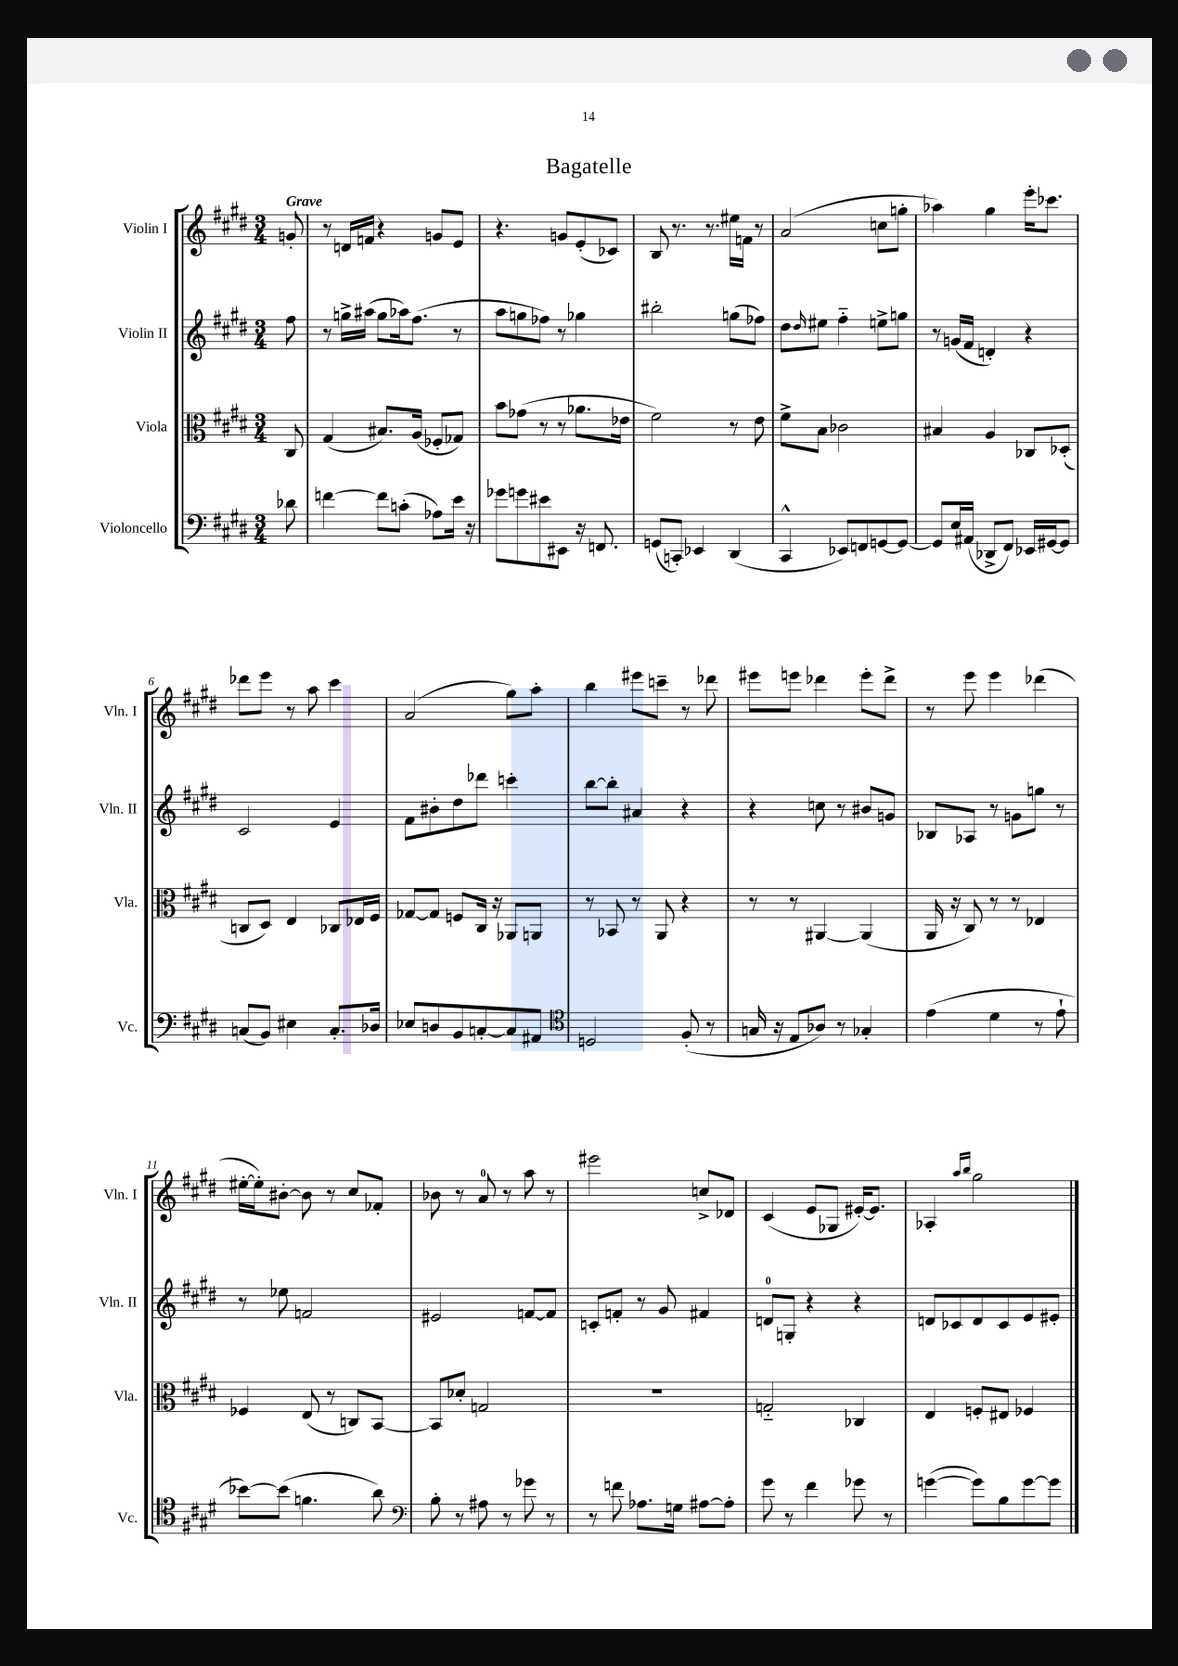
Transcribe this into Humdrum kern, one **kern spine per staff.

**kern	**kern	**kern	**kern
*part4	*part3	*part2	*part1
*staff4	*staff3	*staff2	*staff1
*I"Violoncello	*I"Viola	*I"Violin II	*I"Violin I
*I'Vc.	*I'Vla.	*I'Vln. II	*I'Vln. I
*clefF4	*clefC3	*clefG2	*clefG2
*k[f#c#g#d#]	*k[f#c#g#d#]	*k[f#c#g#d#]	*k[f#c#g#d#]
*M3/4	*M3/4	*M3/4	*M3/4
=	=	=	=
!	!	!	!LO:TX:a:B:t=Grave
8d-X\	8C#/	8ff#\	8gn'/
=1	=1	=1	=1
[4fn\	(4G#/	8r	8r
.	.	16ggn^\LL	16dn/LL
.	.	(16aa#X\JJ	16fn/JJ
8f\L]	8.B#X/L)	8gg\L	4r
(8cn'\J	.	16aa-X\k)	.
.	(16A/Jk	(8.ff#\J	.
8A-X\L)	8F-X'/L	.	8gn/L
16e\Jk	8G-X/J)	8r	8e/J
16r	.	.	.
=2	=2	=2	=2
8g-X\L	8b\L	8aa\L	4.r
8gn\	(8g-X\J	8ggn\	.
8e#X\	8r	8ff-X\J)	.
8EE#X\J	8r	8r	8gn/L
16r	8.a-X\L	4gg-X\	(8e'/
8.FFn/	.	.	.
.	.	.	8c-X/J)
.	16e-X\Jk	.	.
=3	=3	=3	=3
(8GGn/L	2f#\)	2bb#X'\	8B/
8CCn'/J)	.	.	8.r
4EE-X/	.	.	.
.	.	.	8.r
(4DD#/	8r	(8ggn\L	16ee#X\LL
.	.	.	16fn\JJ
.	8e\	8ff-X\J)	8r
=4	=4	=4	=4
4CC#^^/	8f#^\L	8dd#\L	(2a/
.	.	16qqdd#/	.
.	8B\J	8ee#X\J	.
8EE-X/L)	2c-X\	4ff#\	.
8FFn/	.	.	.
[8GGn/	.	8een^\L	8ccn\L
8GG/J_	.	8ggn\J	8ggn'\J
=5	=5	=5	=5
8GG/L]	4B#X/	8r	4aa-X\)
16E/L	.	(16gn/LL	.
(16AA#X/JJ	.	16f#/JJ	.
8DD-X^/L	4A/	4dn'/)	4gg#\
8FF#/J)	.	.	.
16EE-X/LL	8C-X/L	4r	16eee'\KL
[16GG#X/J	.	.	8.ccc-X\J
8GG#/J]	(8D-X'/J	.	.
!!LO:LB:g=z
=6	=6	=6	=6
(8Cn/L	8Cn/L	2c#/	8ddd-X\L
8BB/J)	8D#/J)	.	8eee\J
4E#X\	4E/	.	8r
.	.	.	8aa\
8.C'/L	8C-X/L	4e/	4ccc#\
.	16E-X/L	.	.
16D-X/Jk	16F#/JJ	.	.
=7	=7	=7	=7
8E-X/L	[8G-X/L	8f#\L	(2a/
8Dn/	8G-/J]	8b#X'\	.
8BB/	8Fn/L	8dd#\	.
[8Cn'/	16C#/Jk	8ddd-X\J	.
.	16r	.	.
8C/]	8AA-X/L	4cccn'\	8gg#\L)
8AA#X/J	8AAn/J	.	8aa'\J
=8	=8	=8	=8
*clefC4	*	*	*
2Dn/	8r	[8bb\L	4bb\
.	8BB-X/	8bb'\J]	.
.	8r	4a#X/	8eee#X\L
.	8AA/	.	8cccn~\J
(8F#'/	4r	4r	8r
8r	.	.	8ddd-X\
=9	=9	=9	=9
16Gn/	8r	4r	8eee#X\L
16r	.	.	.
8E/L	8r	.	8eeen\J
8A-X/J)	[4AA#X/	8ccn\	4ddd-X\
8r	.	8r	.
4G-X'/	(4AA#/]	8b#X/L	8eee'\L
.	.	8gn/J	8ddd-^\J
=10	=10	=10	=10
(4e\	16AA/	8B-X/L	8r
.	16r	.	.
.	8C#/)	8A-X/J	8eee\
4d#\	8r	8r	4eee\
.	8r	8gn\L	.
8r	4E-X/	8ggn\J	(4ddd-X\
8e`\	.	8r	.
!!LO:LB:g=z
=11	=11	=11	=11
[8b-X\L)	4F-X/	8r	[16ee#X'\LL
.	.	.	16ee#'\J])
(8b-\J]	.	8ee-X\	[8b#X'\J
4.fn\	(8E/	2fn/	8b#\]
.	8r	.	8r
.	8Cn/L)	.	8cc#/L
8a\)	[8BB/J	.	8f-X'/J
=12	=12	=12	=12
*clefF4	*	*	*
8B'\	8BB/L]	2e#X/	8b-X\
8r	8d-X'/J	.	8r
8A#X\	2Gn/	.	8a/
8r	.	.	8r
8g-X\	.	[8fn/L	8aa\
8r	.	8f/J]	8r
=13	=13	=13	=13
8r	2.r	8cn'/L	2eee#X\
8fn\	.	8fn'/J	.
8.A-X\L	.	8r	.
.	.	8g#/	.
16Gn\Jk	.	.	.
[8A#X\L	.	4f#X/	8ccn^/L
8A#'\J]	.	.	8d-X/J
=14	=14	=14	=14
8g#\	2Gn/	8dn/L	(4c#/
8r	.	8Gn'/J	.
4f#\	.	4r	8e/L
.	.	.	8G-X/J
8g-X\	4C-X/	4r	[16e#X'/KL)
.	.	.	8.e#/J]
8r	.	.	.
=15	=15	=15	=15
([4gn\	4E/	8dn/L	4A-X'/
.	.	8c-X/	.
.	.	.	16qqaa/LL
.	.	.	16qqbb/JJ
8g\L])	8Fn'/L	8d/	2gg#\
8B\	8E#X/J	8c-/	.
[8g\	4F-X/	8e/	.
8g\J]	.	8e#X'/J	.
==	==	==	==
*-	*-	*-	*-
